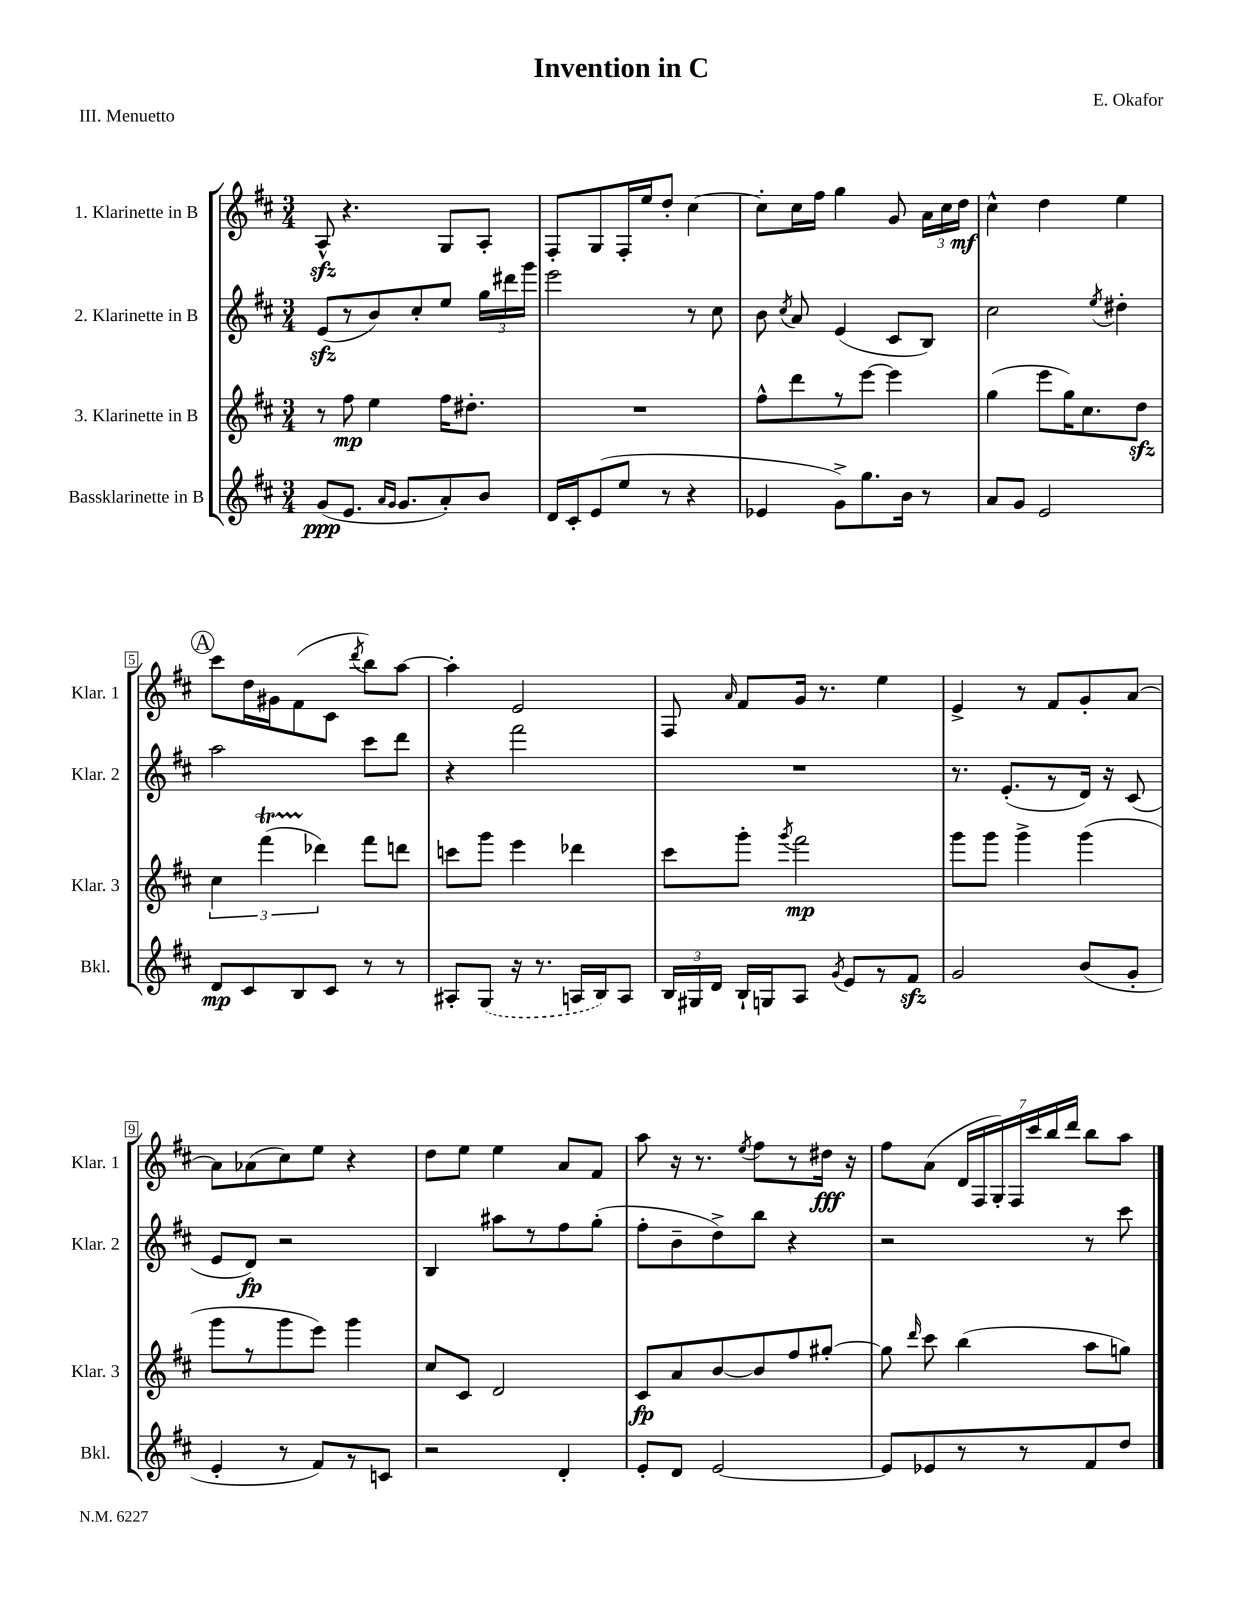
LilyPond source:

\header { title = "Invention in C" composer = "E. Okafor" piece = "III. Menuetto" }
<<
\new StaffGroup <<
\new Staff = "s0" \with { instrumentName = "1. Klarinette in B" shortInstrumentName = "Klar. 1" } {
    \clef treble \key d \major \numericTimeSignature \time 3/4
    \autoBeamOff a8-^\sfz r4. g8[ a8]-. |
    fis8[-. g8 fis16-. e''16 d''8]-. cis''4~ |
    cis''8[-. cis''16 fis''16] g''4 g'8 \tuplet 3/2 { a'16[ cis''16 d''16]\mf } |
    cis''4-^ d''4 e''4 |
    \mark \markup { \circle "A" } cis'''8[ d''16 gis'16 fis'8( cis'8] \acciaccatura { d'''8 } b''8[) a''8]~ |
    a''4-. e'2 |
    fis8 \grace { a'16 } fis'8[ g'16] r8. e''4 |
    e'4-> r8 fis'8[ g'8-. a'8]~ |
    a'8[ aes'8( cis''8) e''8] r4 |
    d''8[ e''8] e''4 a'8[ fis'8] |
    a''8 r16 r8. \acciaccatura { e''8 } fis''8[ r8 dis''16]\fff r16 |
    fis''8[ a'8]( \tuplet 7/4 { d'16[ fis16 g16-.) fis16 cis'''16 b''16 d'''16] } b''8[ a''8] \bar "|." |
}
\new Staff = "s1" \with { instrumentName = "2. Klarinette in B" shortInstrumentName = "Klar. 2" } {
    \clef treble \key d \major \numericTimeSignature \time 3/4
    \autoBeamOff e'8[\sfz( r8 b'8) cis''8-. e''8] \tuplet 3/2 { g''16[ dis'''16 g'''16] } |
    e'''2 r8 cis''8 |
    b'8 \acciaccatura { cis''8 } a'8 e'4( cis'8[ b8]) |
    cis''2 \acciaccatura { e''8 } dis''4-. |
    \mark \markup { \circle "A" } a''2 cis'''8[ d'''8] |
    r4 fis'''2 |
    R2. |
    r8. e'8.[-.( r8 d'16]) r16 cis'8( |
    e'8[ d'8]\fp) r2 |
    b4 ais''8[ r8 fis''8 g''8]-.( |
    fis''8[-. b'8-- d''8->) b''8] r4 |
    r2 r8 cis'''8 \bar "|." |
}
\new Staff = "s2" \with { instrumentName = "3. Klarinette in B" shortInstrumentName = "Klar. 3" } {
    \clef treble \key d \major \numericTimeSignature \time 3/4
    \autoBeamOff r8 fis''8\mp e''4 fis''16[ dis''8.]-. |
    R2. |
    fis''8[-^ d'''8 r8 e'''8]~ e'''4 |
    g''4( e'''8[ g''16) cis''8. d''8]\sfz |
    \mark \markup { \circle "A" } \tuplet 3/2 { cis''4 fis'''4\startTrillSpan( des'''4\stopTrillSpan) } fis'''8[ d'''8] |
    c'''8[ g'''8] e'''4 des'''4 |
    cis'''8[ g'''8]-. \acciaccatura { g'''8 } fis'''2\mp |
    g'''8[ g'''8] g'''4-> g'''4( |
    g'''8[ r8 g'''8 e'''8]) g'''4 |
    cis''8[ cis'8] d'2 |
    cis'8[\fp a'8 b'8~ b'8 fis''8 gis''8]~-. |
    gis''8 \grace { d'''16 } cis'''8 b''4( a''8[ g''8]) \bar "|." |
}
\new Staff = "s3" \with { instrumentName = "Bassklarinette in B" shortInstrumentName = "Bkl." } {
    \clef treble \key d \major \numericTimeSignature \time 3/4
    \autoBeamOff g'8[\ppp( e'8.] \grace { a'16[ g'16] } g'8.[ a'8-.) b'8] |
    d'16[ cis'16-. e'8( e''8] r8 r4 |
    ees'4 g'8[->) g''8. b'16] r8 |
    a'8[ g'8] e'2 |
    \mark \markup { \circle "A" } d'8[\mp cis'8 b8 cis'8] r8 r8 |
    ais8[-. \once \slurDashed g8]( r16 r8. a16[ b16) a8] |
    \tuplet 3/2 { b16[ gis16 d'16] } b16[-! g16 a8] \acciaccatura { g'8 } e'8[ r8 fis'8]\sfz |
    g'2 b'8[( g'8]-. |
    e'4-. r8 fis'8[) r8 c'8] |
    r2 d'4-. |
    e'8[-. d'8] e'2~ |
    e'8[ ees'8 r8 r8 fis'8 d''8] \bar "|." |
}
>>
>>
\layout { \context { \Score \override BarNumber.stencil = #(make-stencil-boxer 0.1 0.3 ly:text-interface::print) } }
